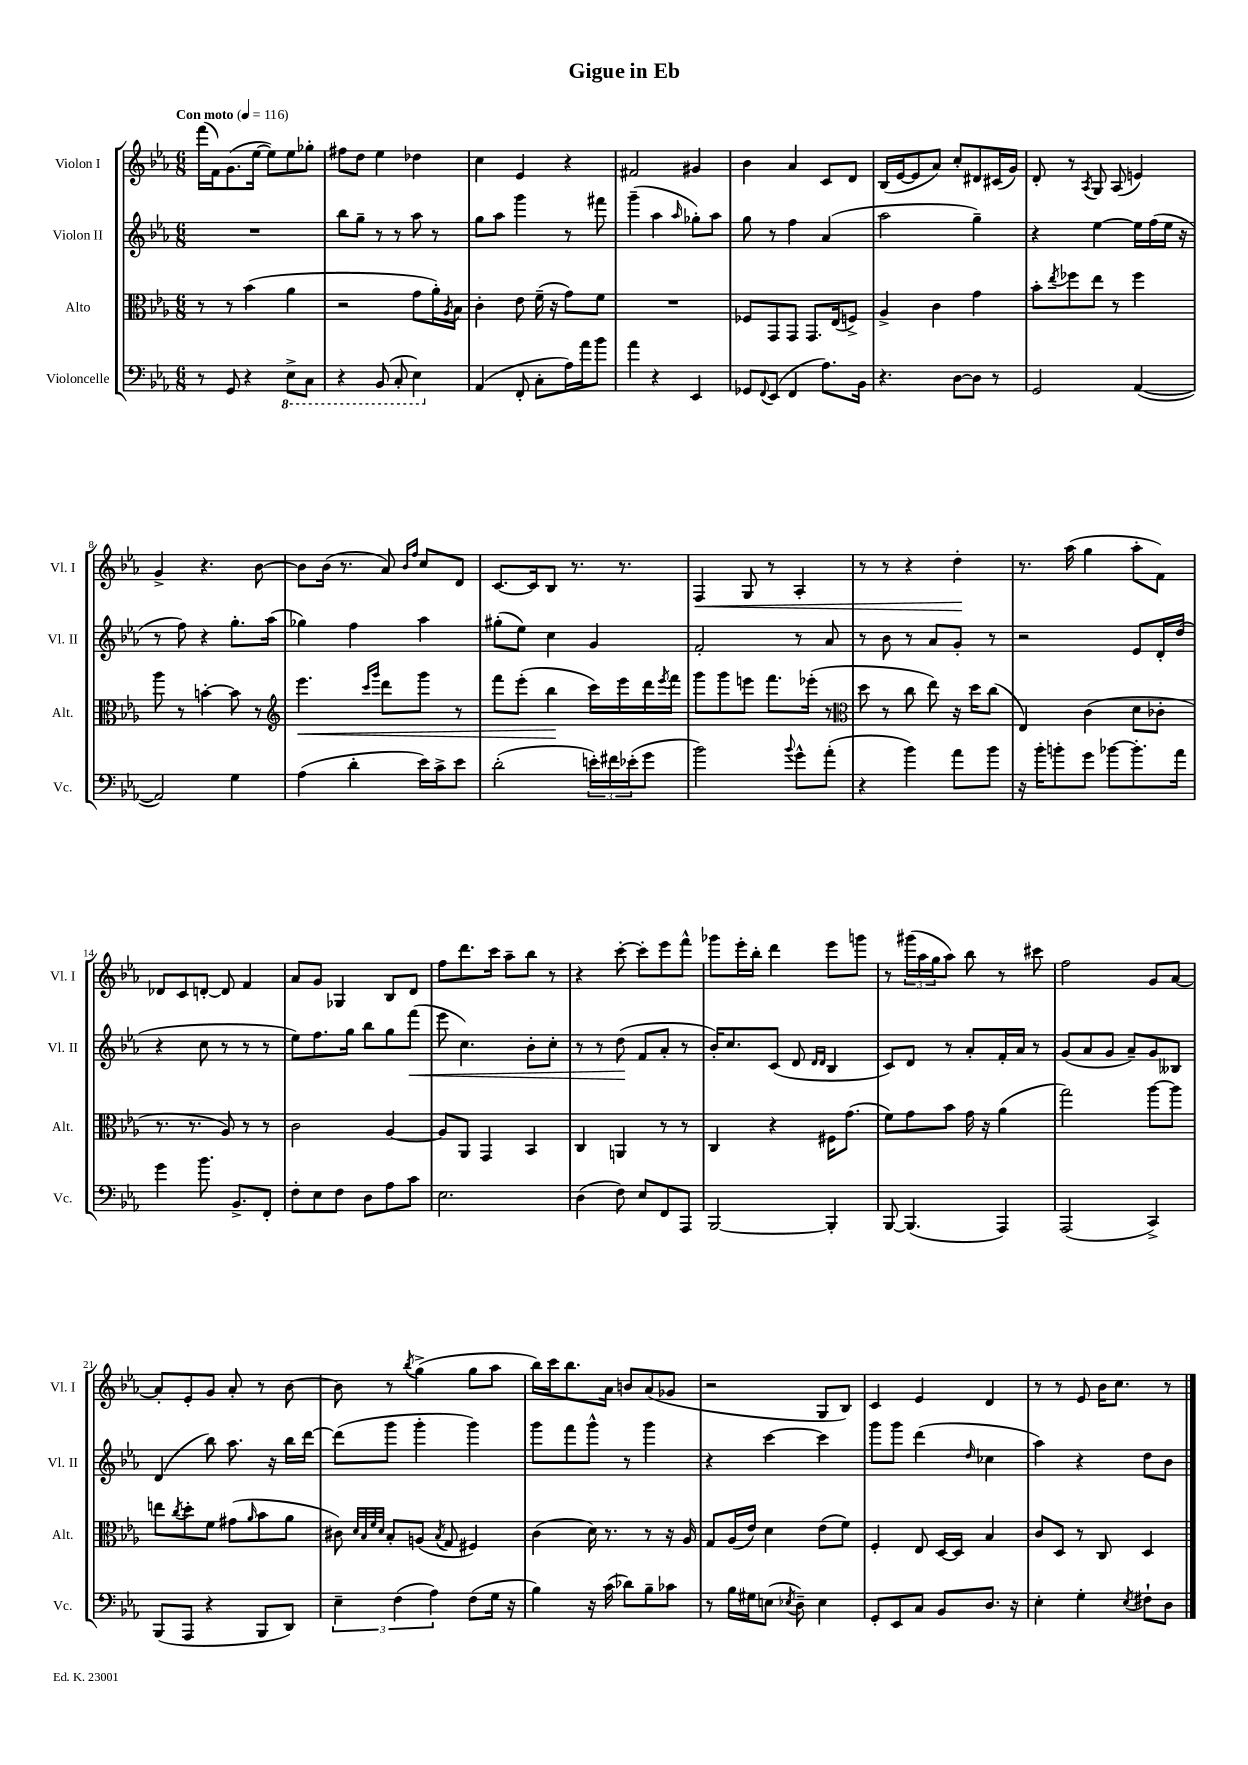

**kern	**kern	**kern	**kern
*staff4	*staff3	*staff2	*staff1
*clefF4	*clefC3	*clefG2	*clefG2
*k[b-e-a-]	*k[b-e-a-]	*k[b-e-a-]	*k[b-e-a-]
*M6/8	*M6/8	*M6/8	*M6/8
*MM116	*MM116	*MM116	*MM116
8r	8r	2.r	(16fff\LL
.	.	.	16f\J)
8GG/	8r	.	(8.g\
4r	(4b-\	.	.
.	.	.	[16ee-\Jk
.	.	.	8ee-\]L)
8EE-^\L	4a-\	.	8ee-\
8CC\J	.	.	8gg-'\J
=	=	=	=
4r	2r	8bb-\L	8ff#\L
.	.	8gg~\J	8dd\J
(8BBB-/	.	8r	4ee-\
8CC'/	.	8r	.
4EE-\)	8g\L	8aa-\	4dd-\
.	16a-'\L)	8r	.
.	8qA-/	.	.
.	16B-\JJ	.	.
=	=	=	=
(4AA-/	4c'\	8gg\L	4cc\
.	.	8aa-\J	.
8FF'/	8e-\	4ggg\	4e-/
8C'\L	(16f~\	.	.
.	16r	.	.
16A-\L)	8g\L)	8r	4r
16a-\J	.	.	.
8b-\J	8f\J	8fff#\	.
=	=	=	=
4a-\	2.r	(4ggg~\	2f#/
4r	.	4aa-\	.
.	.	16qqaa-/	.
4EE-/	.	8gg-'\L)	4g#/
.	.	8aa-\J	.
=	=	=	=
8GG-/L	8F-/L	8gg\	4b-\
8qqFF/	.	.	.
(8EE-/J	8GG/	8r	.
4FF/	8GG/J	4ff\	4a-/
.	8.GG/L	.	.
8.A-\L)	.	(4a-/	8c/L
.	(16E-/k	.	.
.	8F^/J)	.	8d/J
16BB-\Jk	.	.	.
=	=	=	=
4.r	4A-^/	2aa-\	(16B-/LL
.	.	.	[16e-/J
.	.	.	8e-/]
.	4c\	.	8a-/J)
[8D\L	.	.	8cc'/L
8D\]J	4g\	4gg~\)	8d#/
8r	.	.	(16c#/L
.	.	.	16g/JJ)
=	=	=	=
2GG/	8b-'\L	4r	8d'/
.	8qee-/	.	.
.	8ff-\	.	8r
.	.	.	8qA-/
.	8ee-\J	[4ee-\	8G/
.	8r	.	(8A-/
([4AA-/	4ff-\	16ee-\]LL	4e/)
.	.	(16ff\	.
.	.	16ee-\JJ	.
.	.	16r	.
=	=	=	=
2AA-/])	8aa-\	8r	4g^/
.	8r	8ff\)	.
.	[4b'\	4r	4.r
4G\	8b\]	8.gg'\L	.
.	8r	.	[8b-\
.	.	(16aa-\Jk	.
=	=	=	=
*	*clefG2	*	*
(4A-\	4.eee-\	4gg-\)	8b-\]L
.	.	.	(16b-\Jk
.	.	.	8.r
4d'\	.	4ff\	.
.	16qqccc/LL	.	.
.	16qqggg/JJ	.	.
.	8ddd\L	.	8a-/)
.	.	.	16qqb-/LL
.	.	.	16qqff/JJ
16e-\LL)	8ggg\J	4aa-\	8cc/L
16c^\J	.	.	.
8e-\J	8r	.	8d/J
=	=	=	=
(2d'\	8fff\L	(8gg#'\L	[8.c/L
.	(8eee-'\J	8ee-\J)	.
.	.	.	16c/]k
.	4bb-\	4cc\	8B-/J
.	.	.	8.r
24e'\LL)	16ccc\LL)	4g/	.
24f#\	.	.	.
.	16eee-\	.	8.r
(24e-'\J	.	.	.
8g\J	16ddd\	.	.
.	8qeee-/	.	.
.	16fff\JJ	.	.
=	=	=	=
2b-\)	8ggg\L	2f'/	4F/
.	8ggg\	.	.
.	8eee\J	.	8G/
.	8.fff\L	.	8r
8qqb-/	.	.	.
8g^^\L	.	8r	4A-'/
.	(16eee-'\Jk	.	.
(8a-'\J	8r	8a-/	.
=	=	=	=
*	*clefC3	*	*
4r	8dd\	8r	8r
.	8r	8b-\	8r
4b-\)	8cc\	8r	4r
.	8ee-\)	8a-/L	.
8a-\L	16r	8g'/J	4dd'\
.	16dd\LK	.	.
8b-\J	(8cc\J	8r	.
=	=	=	=
16r	4E-/)	2r	8.r
16b-'\LK	.	.	.
8b'\	.	.	.
.	.	.	(16aa-\
8g\J	(4c\	.	4gg\
[8b-\L	.	.	.
8.b-'\]	8d\L	8e-/L	8aa-'\L
.	8c-'\J	16d'/L	8f\J)
16a-\Jk	.	(16dd/JJ	.
=	=	=	=
4g\	8.r	4r	8d-/L
.	.	.	8c/
.	8.r	.	.
8.b-\	.	8cc\	[8d'/J
.	8A-/)	8r	8d/]
8.BB-^/L	.	.	.
.	8r	8r	4f/
8FF'/J	8r	8r	.
=	=	=	=
8F'\L	2c\	8ee-\L)	8a-/L
8E-\	.	8.ff\	8g/J
8F\J	.	.	4G-/
.	.	16gg\Jk	.
8D\L	.	8bb-\L	.
8A-\	[4A-/	8gg\	8B-/L
8c\J	.	(8fff\J	8d/J
=	=	=	=
2.E-\	8A-/]L	8eee-\	8ff\L
.	8AA-/J	4.cc\)	8.ddd\
.	4GG/	.	.
.	.	.	16ccc\Jk
.	.	.	8aa-~\L
.	4BB-/	8b-'\L	8bb-\J
.	.	8cc'\J	8r
=	=	=	=
(4D\	4C/	8r	4r
.	.	8r	.
8F\)	4AA/	(8dd\	[8ccc'\
8E-/L	.	8f/L	8ccc'\]L
8FF/	8r	8a-'/J	8eee-\
8AAA-/J	8r	8r	8fff^^\J
=	=	=	=
[2BBB-/	4C/	16b-'/LK)	8ggg-\L
.	.	8.cc/	.
.	.	.	16eee-'\L
.	.	.	16bb-'\JJ
.	4r	(8c/J	4ddd\
.	.	8d/	.
.	.	16qqd/LL	.
.	.	16qqd/JJ	.
4BBB-'/]	16F#\LK	4B-/	8eee-\L
.	(8.g\J	.	.
.	.	.	8ggg\J
=	=	=	=
[8BBB-/	8f\L)	8c/L)	8r
(4.BBB-/]	8g\	8d/J	(24ggg#\LL
.	.	.	24aa-\
.	.	.	24gg\J
.	8b-\J	8r	8aa-\J)
.	16g\	8a-'/L	8bb-\
.	16r	.	.
4AAA-/)	(4a-\	16f'/L	8r
.	.	16a-/JJ	.
.	.	8r	8ccc#\
=	=	=	=
(2AAA-/	2gg\)	(8g/L	2ff\
.	.	8a-/	.
.	.	8g/J	.
.	.	8a-~/L)	.
4CC^/)	[8aa-\L	8g/	8g/L
.	8aa-\]J	8B--/J	[8a-/J
=	=	=	=
(8BBB-/L	8ee\L	(4d/	8a-'/]L
.	8qcc/	.	.
8AAA-/J	8dd'\	.	8e-'/
4r	8f\J	8bb-\)	8g/J
.	(8g#\L	8.aa-\	8a-'/
.	16qqa-/	.	.
8BBB-/L	8b-\	.	8r
.	.	16r	.
8DD/J)	8a-\J	16bb-\LL	[8b-\
.	.	[16ddd\JJ	.
=	=	=	=
6E-~\	8c#\)	(8ddd\]L	8b-\]
.	32qqd/LLL	.	.
.	32qqB-/	.	.
.	32qqf/	.	.
.	32qqd/JJJ	.	.
.	8B-'/L	8ggg\J	8r
(6F\	.	.	.
.	.	.	8qbb-/
.	(8A/J	4ggg'\	(4gg^\
6A-\)	.	.	.
.	8qB-/	.	.
.	8G/	.	.
(8F\L	4F#/)	4ggg\)	8gg\L
16G\Jk	.	.	8aa-\J
16r	.	.	.
=	=	=	=
4B-\)	(4c\	8ggg\L	16bb-\LL)
.	.	.	16ccc\J
.	.	8fff\	8.bb-\
16r	16d\)	8ggg^^\J	.
(16c\	8.r	.	16a-\Jk
8d-\L)	.	8r	8b/L
8B-~\	8r	4ggg\	(8a-/
8c-\J	16r	.	8g-/J
.	16A-/	.	.
=	=	=	=
8r	8G/L	4r	2r
16B-\LL	(16A-/L	.	.
16G#\J	16e-/JJ)	.	.
(8E\J	4d\	[4ccc\	.
8qE-/	.	.	.
8D~\)	.	.	.
4E-\	(8e-\L	4ccc\]	8G/L
.	8f\J)	.	8B-/J)
=	=	=	=
8GG'/L	4F'/	8ggg\L	4c/
8EE-/	.	8ggg\J	.
8C/J	8E-/	(4ddd\	4e-/
8BB-/L	[16D/LL	.	.
.	16D/]JJ	.	.
.	.	16qqdd/	.
8.D/J	4B-/	4cc-\	4d/
16r	.	.	.
=	=	=	=
4E-'\	8c/L	4aa-\)	8r
.	8D/J	.	8r
4G'\	8r	4r	8e-/
.	8C/	.	16b-\LK
.	.	.	8.cc\J
8qE-/	.	.	.
8F#`\L	4D/	8dd\L	.
8D\J	.	8b-\J	8r
==	==	==	==
*-	*-	*-	*-
